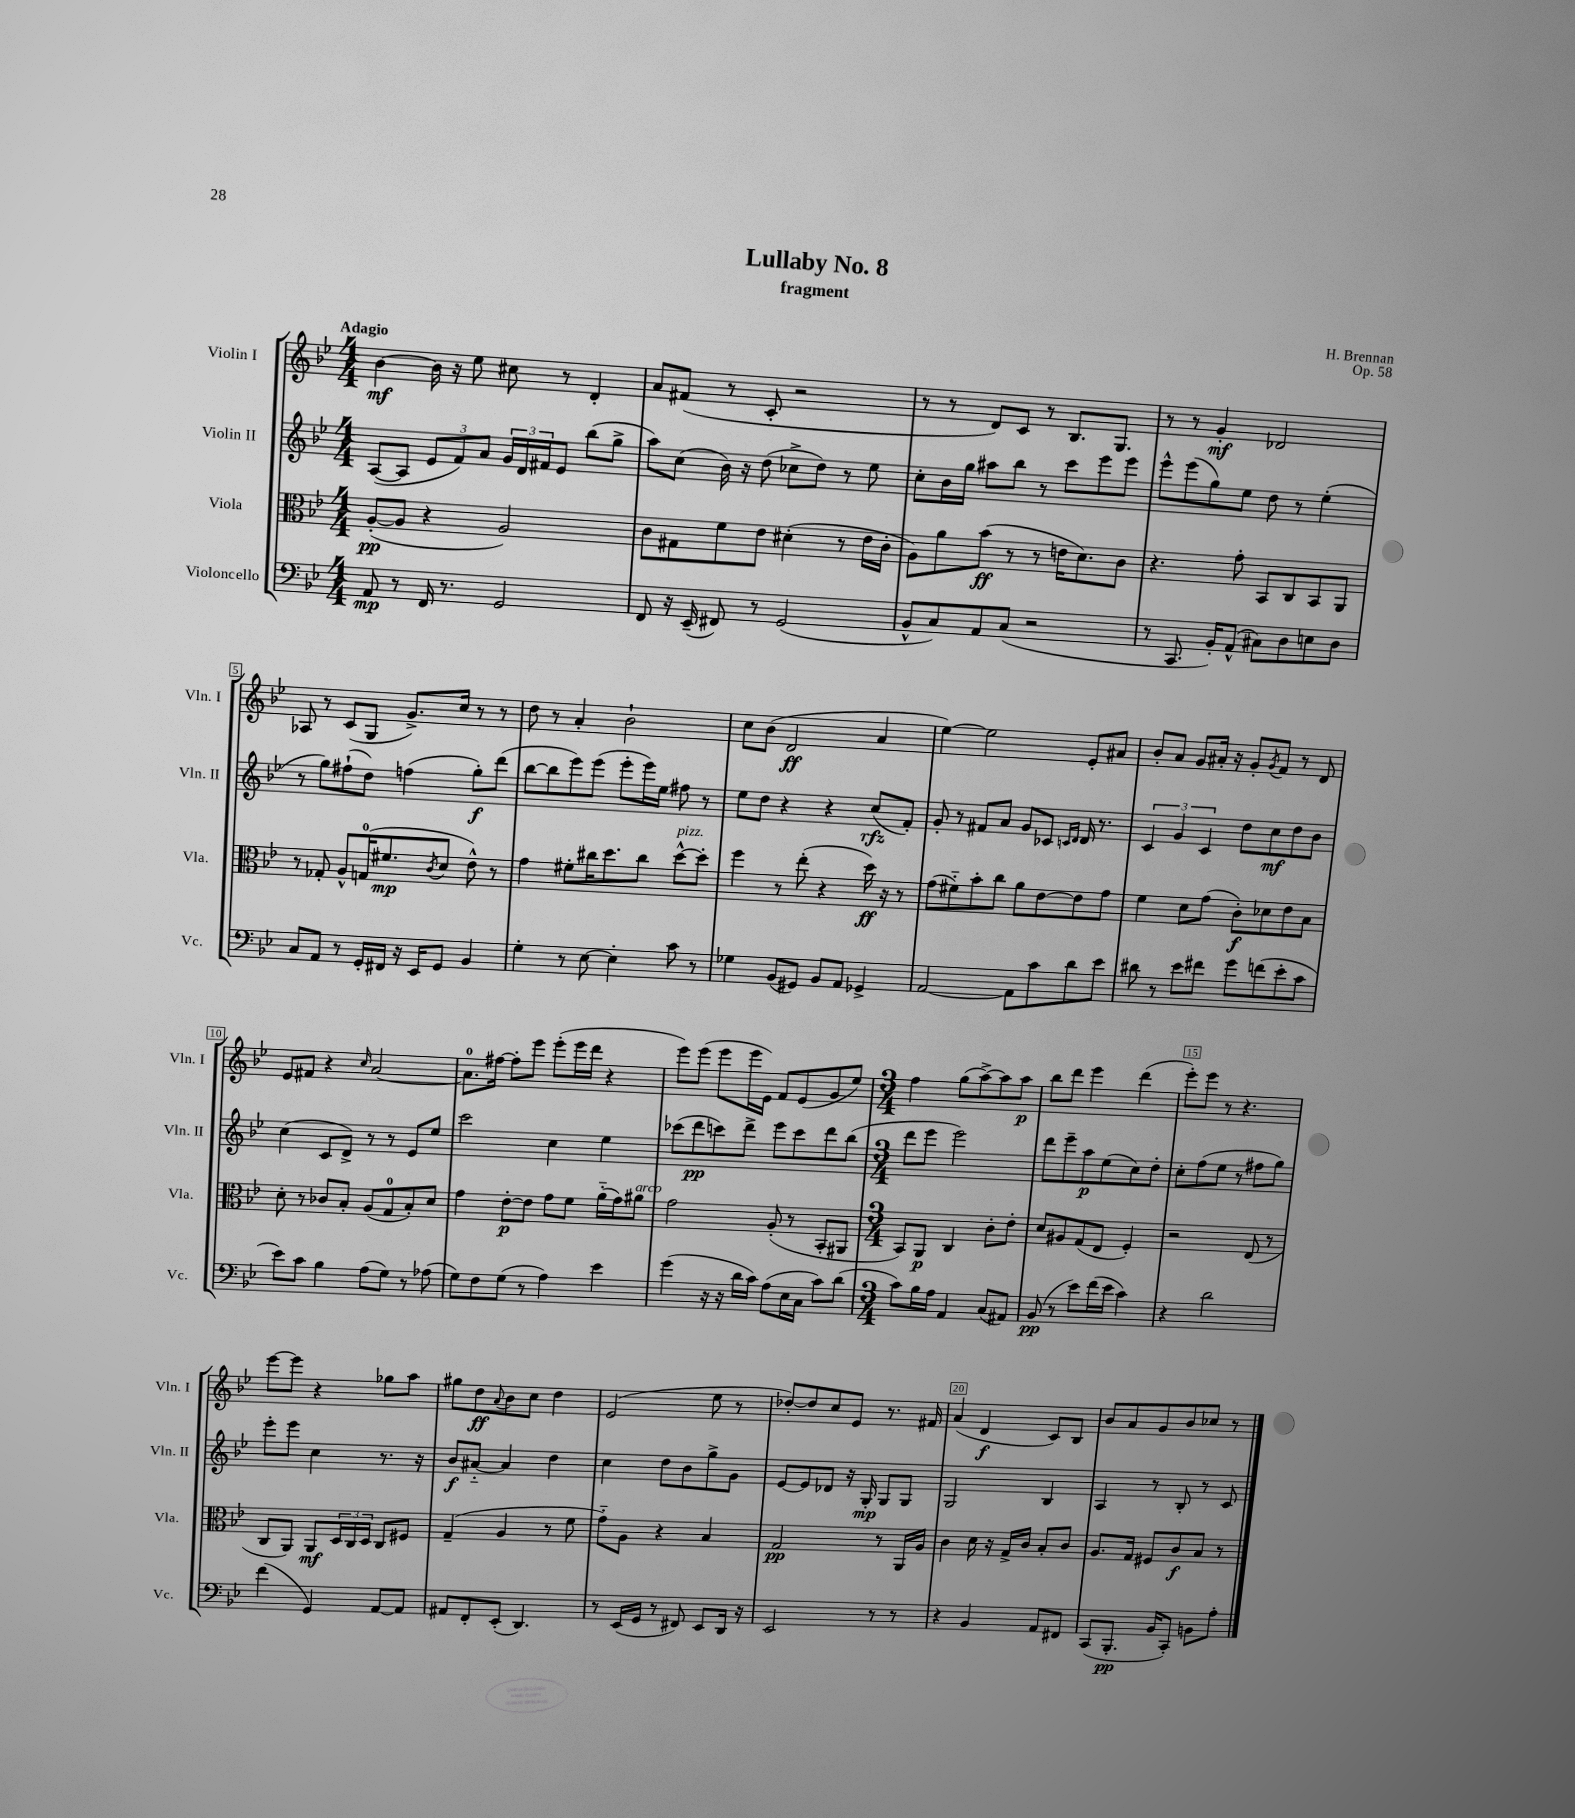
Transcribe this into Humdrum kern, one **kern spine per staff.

**kern	**kern	**kern	**kern
*staff4	*staff3	*staff2	*staff1
*clefF4	*clefC3	*clefG2	*clefG2
*k[b-e-]	*k[b-e-]	*k[b-e-]	*k[b-e-]
*M4/4	*M4/4	*M4/4	*M4/4
8AA	([8A'	([8A	[4b-
8r	8A]	8A]	.
16FF	4r	12e-	16b-]
8.r	.	.	16r
.	.	12f)	.
.	.	.	8ee-
.	.	12a	.
2GG	2A)	24g	8cc#
.	.	24d	.
.	.	24f#	.
.	.	8e-	8r
.	.	(8bb-	4d'
.	.	8gg^	.
=	=	=	=
8FF	8c	8aa)	8a
16r	8G#	(8cc	(8f#
(16EE-~	.	.	.
8FF#)	8f	16b-)	8r
.	.	16r	.
8r	8e-	(8dd	8c'
(2GG	(4d#'	8cc-^	2r
.	.	8dd)	.
.	8r	8r	.
.	16e-	8ee-	.
.	16c'	.	.
=	=	=	=
8BB-^^	8A)	8cc'	8r
8C)	8a	16b-	8r
.	.	16gg	.
8AA	(8b-	8aa#	8d)
(8C	8r	8bb-	8c
2r	8r	8r	8r
.	16e	8ccc	8.B-
.	8.d)	.	.
.	.	8eee-	.
.	.	.	8.G
.	8c	8eee-	.
=	=	=	=
8r	4.r	8eee-^^	8r
8.CC	.	(8eee-	8r
.	.	8gg)	4g'
16BB-')	.	.	.
(8AA^^	8g'	8ee-	.
8C#)	8BB-	8dd	2d-
8D	8C	8r	.
8E	8BB-	(4ee-'	.
8D	8AA	.	.
=	=	=	=
8C	8r	8r	8A-
8AA	8G-'	8gg)	8r
8r	8A^^	(8ff#`	(8c
16GG'	(16G	8dd)	8G
16FF#	8.f#	.	.
16r	.	(4ff	8.g^)
16EE-	.	.	.
.	8qc	.	.
8GG	8d	.	.
.	.	.	16cc
4BB-	8e-^^)	8gg')	8r
.	8r	(8ddd	8r
=	=	=	=
4G'	4g	[8bb-	8dd
.	.	8bb-]	8r
8r	8f#'	8eee-)	4a'
[8E-	16cc#	(8eee-	.
.	8.dd	.	.
4E-']	.	8eee-'	2b-`
.	8cc#	16eee-)	.
.	.	16ee-	.
8c	[8dd^^	8ff#	.
8r	8dd']	8r	.
=	=	=	=
4G-	4ff	8ee-	8cc
.	.	8dd	(8b-
(8BB-	8r	4r	2d
8GG#)	(8ee-'	.	.
8BB-	4r	4r	.
8AA	.	.	.
4GG-^	16dd)	(8cc	4a
.	16r	.	.
.	8r	8f')	.
=	=	=	=
[2AA	(8g	8g'	[4ee-)
.	8f#'~)	8r	.
.	8b-'	8f#	2ee-]
.	8cc	8a	.
8AA]	8a	8g	.
8c	[8e-	8c-	.
.	.	16qqc	.
.	.	16qqd	.
8d	8e-]	16d	8e-'
.	.	8.r	.
8e-	8g	.	8a#
=	=	=	=
8d#	4f	6c	8b-'
8r	.	.	8a
.	.	6g	.
8e-	8d	.	8g
.	.	6c	.
8f#	(8g	.	16a#'
.	.	.	16r
8g	8c')	8dd	8g'
.	.	.	8qg
(8f	8d-	8cc	8f
8e-'	8e-	8dd	8r
8c	8B-	8b-	8d
=	=	=	=
8e-)	8d'	(4cc	8e-
8c	8r	.	8f#
4B-	8c-	8c	4r
.	8B-'	8d^)	.
.	.	.	16qqcc
(8A	(8A	8r	[2a
8G)	8G	8r	.
8r	8B-')	8e-	.
(8A-	8d	8ee-	.
=	=	=	=
8G)	4g	2ccc	8.a]
8F	.	.	.
.	.	.	[16ff#
(8G	[8e-'	.	8ff#']
8r	8e-]	.	8eee-
4A)	8g	4cc	(8eee-'
.	8f	.	16eee-
.	.	.	16ddd
4e-	(16a'~	4ee-	4r
.	16g)	.	.
.	8a#	.	.
=	=	=	=
(4g	2g	(8ccc-	8eee-)
.	.	8ddd	(8eee-
16r	.	8ccc)	8eee-
16r	.	.	.
16d	.	8ddd^	16eee-
16c)	.	.	16e-)
(8A	(8A'	8eee-	8f
16E-	8r	8ccc	(8e-
16C	.	.	.
8c)	8BB-'	8ddd	8g
(8d	8AA#	(8bb-	8ee-)
=	=	=	=
*M3/4	*M3/4	*M3/4	*M3/4
8c)	8BB-)	8ddd	4ff
16B-	8AA	8eee-	.
16A	.	.	.
4AA	4C	2eee-)	(8gg
.	.	.	[8aa^)
(8C	8c'	.	8aa]
8AA#)	8e-'	.	8aa
=	=	=	=
(8BB-	8d	8ddd	8bb-
8r	8A#	8eee-~	8ddd
8e-)	(8G	8aa	4eee-
(16f	8E-	(8ee-	.
16e-	.	.	.
4c)	4F')	8cc)	(4ddd
.	.	8dd'	.
=	=	=	=
4r	2r	8cc'	8eee-')
.	.	(8ff	8eee-
2d	.	8ee-	8r
.	.	8r	4.r
.	(8E-	8ff#	.
.	8r	8gg)	.
=	=	=	=
(4f	8C	8eee-'	[8eee-
.	8AA)	8eee-	8eee-]
4GG)	8AA	4cc	4r
.	24D	.	.
.	24C	.	.
.	24D	.	.
[8AA	8C	8.r	8gg-
8AA]	8F#	.	8aa
.	.	16r	.
=	=	=	=
8AA#	(4G~	8b-	8gg#
8FF'	.	[8a#'~	8dd
.	.	.	8qqa
(8EE-'	4A	4a#]	8b-
4.DD)	.	.	8cc
.	8r	4dd	4dd
.	8f	.	.
=	=	=	=
8r	8g'~)	4cc	(2e-
(16EE-	8A	.	.
16GG	.	.	.
8r	4r	8dd	.
8FF#)	.	8b-	.
8EE-	4B-	8gg^	8ee-
16DD	.	8g	8r
16r	.	.	.
=	=	=	=
2EE-	2G	[8e-	[8dd-')
.	.	8e-]	8dd-]
.	.	8d-	8cc
.	.	16r	8e-
.	.	16G'	.
8r	8r	8G	8.r
8r	16AA	8G	.
.	16A	.	16f#
=	=	=	=
4r	4c	2G	(4a
4BB-	16d	.	4d
.	16r	.	.
.	16G^	.	.
.	16c	.	.
8AA	8B-'	4B-	8c)
8FF#	8c	.	8B-
=	=	=	=
(8CC	8.A	4A	8b-
8.BBB-'	.	.	8a
.	16G	.	.
.	8F#	8r	8g
16BB-	.	.	.
8CC')	8c	8B-'	8b-
8BB	8B-	8r	8cc-
8A'	8r	8c	8r
==	==	==	==
*-	*-	*-	*-
